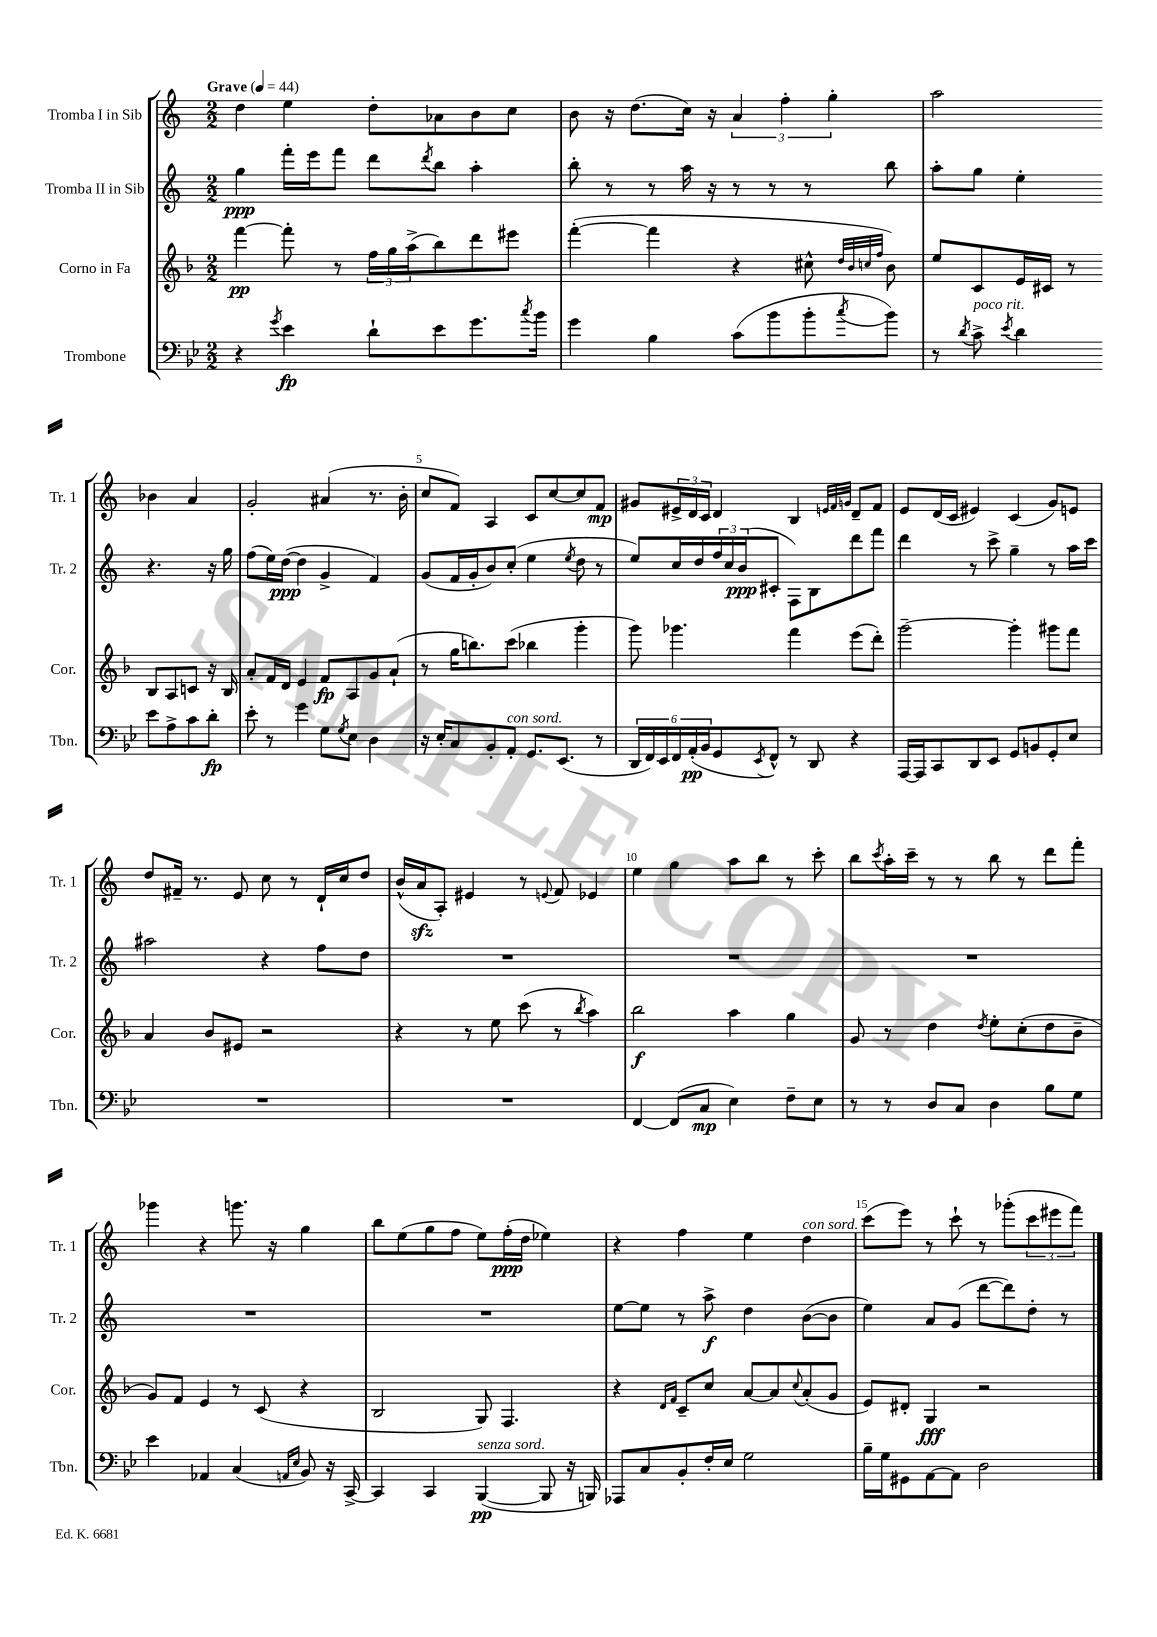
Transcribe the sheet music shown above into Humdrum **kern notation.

**kern	**dynam	**kern	**dynam	**kern	**dynam	**kern	**dynam
*part4	*part4	*part3	*part3	*part2	*part2	*part1	*part1
*staff4	*staff4	*staff3	*staff3	*staff2	*staff2	*staff1	*staff1
*I"Trombone	*	*I"Corno in Fa	*	*I"Tromba II in Sib	*	*I"Tromba I in Sib	*
*I'Tbn.	*	*I'Cor.	*	*I'Tr. 2	*	*I'Tr. 1	*
*clefF4	*	*clefG2	*	*clefG2	*	*clefG2	*
*k[b-e-]	*	*k[b-]	*	*k[]	*	*k[]	*
*M2/2	*	*M2/2	*	*M2/2	*	*M2/2	*
*MM44	*	*MM44	*	*MM44	*	*MM44	*
=1	=1	=1	=1	=1	=1	=1	=1
!	!	!	!	!	!	!LO:TX:a:B:t=Grave	!
4r	.	[4fff\	pp	4gg\	ppp	4dd\	.
8qg/	.	.	.	.	.	.	.
4e-\	fp	8fff'\]	.	16fff'\LL	.	4ee\	.
.	.	.	.	16eee\J	.	.	.
.	.	8r	.	8fff\J	.	.	.
8d`\L	.	24ff\LL	.	8ddd\L	.	8dd'\L	.
.	.	24gg\	.	.	.	.	.
.	.	(24aa^\J	.	.	.	.	.
.	.	.	.	8qddd/	.	.	.
8e-\	.	8bb-\)	.	8bb\J	.	8a-X\	.
8.g\	.	8ddd\	.	4aa'\	.	8b\	.
.	.	8eee#X\J	.	.	.	8cc\J	.
8qcc/	.	.	.	.	.	.	.
16b-\Jk	.	.	.	.	.	.	.
=2	=2	=2	=2	=2	=2	=2	=2
4g\	.	([4fff'\	.	8bb'\	.	8b\	.
.	.	.	.	8r	.	16r	.
.	.	.	.	.	.	(8.dd\L	.
4B-\	.	4fff\]	.	8r	.	.	.
.	.	.	.	16aa\	.	16cc\Jk)	.
.	.	.	.	16r	.	16r	.
(8c\L	.	4r	.	8r	.	6a/	.
8b-\	.	.	.	8r	.	.	.
.	.	.	.	.	.	6ff'\	.
8b-'\	.	8cc#X^^\	.	8r	.	.	.
.	.	.	.	.	.	6gg'\	.
.	.	32qqdd/LLL	.	.	.	.	.
.	.	32qqb-/	.	.	.	.	.
.	.	32qqccn/	.	.	.	.	.
8qcc/	.	32qqff/JJJ	.	.	.	.	.
8b-\J)	.	8b-\)	.	8bb\	.	.	.
=3	=3	=3	=3	=3	=3	=3	=3
8r	.	8ee/L	.	8aa'\L	.	2aa\	.
8qd/	.	.	.	.	.	.	.
!LO:TX:a:i:t=poco rit.	!	!	!	!	!	!	!
8c^\	.	8c/	.	8gg\J	.	.	.
8qe-/	.	.	.	.	.	.	.
4d\	.	16e/L	.	4ee'\	.	.	.
.	.	16c#X/JJ	.	.	.	.	.
.	.	8r	.	.	.	.	.
8e-\L	.	8B-/L	.	4.r	.	4b-X\	.
8A^\	.	8A/	.	.	.	.	.
8c\	.	8cn/J	.	.	.	4a/	.
8d'\J	fp	16r	.	16r	.	.	.
.	.	16B-/	.	16gg\	.	.	.
!!LO:LB:g=z
=4	=4	=4	=4	=4	=4	=4	=4
8e-'\	.	8a'/L	.	(8ff\L	.	2g'/	.
8r	.	16f/L	.	16ee\L)	.	.	.
.	.	16d/JJ	.	([16dd\JJ	ppp	.	.
4g\	.	4e/	.	4dd\]	.	.	.
8G\L	.	8f/L	fp	4g^/	.	(4a#X/	.
8qG/	.	.	.	.	.	.	.
8E-\J	.	8A/	.	.	.	.	.
4D\	.	8g/	.	4f/)	.	8.r	.
.	.	(8a`/J	.	.	.	.	.
.	.	.	.	.	.	16b'\	.
=5	=5	=5	=5	=5	=5	=5	=5
16r	.	8r	.	(8g/L	.	8cc/L	.
16E-'/KL	.	.	.	.	.	.	.
8C/	.	16gg\KL	.	16f/L	.	8f/J)	.
.	.	8.bbn\)	.	16g'/J	.	.	.
8BB-'/	.	.	.	8b/)	.	4A/	.
!LO:TX:a:i:t=con sord.	!	!	!	!	!	!	!
8AA'/J	.	(8ccc\J	.	(8cc'/J	.	.	.
8.GG/L	.	4bb-X\	.	4ee\	.	8c/L	.
.	.	.	.	.	.	[8cc/	.
(8.EE-/J	.	.	.	.	.	.	.
.	.	.	.	8qee/	.	.	.
.	.	4ggg'\	.	8dd\	.	8cc/]	.
8r	.	.	.	8r	.	8f/J	mp
=6	=6	=6	=6	=6	=6	=6	=6
24DD/LL	.	8ggg\)	.	8ee/L)	.	8g#X/L	.
24FF/)	.	.	.	.	.	.	.
24EE-/	.	.	.	.	.	.	.
24FF/	.	4.ggg-X\	.	16cc/L	.	24e#X^/L	.
(24AA'/	pp	.	.	.	.	24d/	.
.	.	.	.	16dd/	.	.	.
24BB-/J	.	.	.	.	.	24c/JJ	.
8GG/	.	.	.	24ff/	.	4d/	.
.	.	.	.	24cc/	.	.	.
.	.	.	.	(24b/J	ppp	.	.
8qEE-/	.	.	.	.	.	.	.
8FF^^/J)	.	.	.	8c#X'/J	.	.	.
8r	.	4fff\	.	8F\L)	.	4B/	.
8DD/	.	.	.	8B\	.	.	.
.	.	.	.	.	.	32qqen/LLL	.
.	.	.	.	.	.	32qqf/	.
.	.	.	.	.	.	32qqgn/JJJ	.
4r	.	(8eee\L	.	8ddd\	.	8d~/L	.
.	.	8ddd'\J)	.	8fff\J	.	8f/J	.
=7	=7	=7	=7	=7	=7	=7	=7
[16AAA/LL	.	[2ggg~\	.	4ddd\	.	8e/L	.
16AAA/J]	.	.	.	.	.	.	.
8CC/	.	.	.	.	.	(16d/L	.
.	.	.	.	.	.	16c/JJ	.
8DD/	.	.	.	8r	.	4e#X/)	.
8EE-/J	.	.	.	8ccc^\	.	.	.
8GG/L	.	4ggg'\]	.	4gg~\	.	(4c/	.
8BBn/	.	.	.	.	.	.	.
8GG'/	.	8ggg#X\L	.	8r	.	8g/L)	.
8E-/J	.	8fff\J	.	16aa\LL	.	8en/J	.
.	.	.	.	16ccc\JJ	.	.	.
!!LO:LB:g=z
=8	=8	=8	=8	=8	=8	=8	=8
1r	.	4a/	.	2aa#X\	.	8dd/L	.
.	.	.	.	.	.	16f#X~/Jk	.
.	.	.	.	.	.	8.r	.
.	.	8b-/L	.	.	.	.	.
.	.	8e#X/J	.	.	.	8e/	.
.	.	2r	.	4r	.	8cc\	.
.	.	.	.	.	.	8r	.
.	.	.	.	8ff\L	.	16d`/LL	.
.	.	.	.	.	.	16cc/J	.
.	.	.	.	8dd\J	.	8dd/J	.
=9	=9	=9	=9	=9	=9	=9	=9
1r	.	4r	.	1r	.	(16b^^/LL	.
.	.	.	.	.	.	16azz/J	.
.	.	.	.	.	.	8A'/J)	.
.	.	8r	.	.	.	4e#X/	.
.	.	8ee\	.	.	.	.	.
.	.	(8ccc\	.	.	.	8r	.
.	.	.	.	.	.	8qqen/	.
.	.	8r	.	.	.	8f/	.
.	.	8qbb-/	.	.	.	.	.
.	.	4aa\)	.	.	.	4e-X/	.
=10	=10	=10	=10	=10	=10	=10	=10
[4FF/	.	2bb-\	f	1r	.	4ee\	.
(8FF/L]	.	.	.	.	.	4gg\	.
8C/J	mp	.	.	.	.	.	.
4E-\)	.	4aa\	.	.	.	8aa\L	.
.	.	.	.	.	.	8bb\J	.
8F~\L	.	4gg\	.	.	.	8r	.
8E-\J	.	.	.	.	.	8ccc'\	.
=11	=11	=11	=11	=11	=11	=11	=11
8r	.	8g/	.	1r	.	8bb\L	.
.	.	.	.	.	.	8qccc/	.
8r	.	8r	.	.	.	16aa'\L	.
.	.	.	.	.	.	16ccc~\JJ	.
8D/L	.	4dd\	.	.	.	8r	.
8C/J	.	.	.	.	.	8r	.
.	.	8qdd/	.	.	.	.	.
4D\	.	8ee'\L	.	.	.	8bb\	.
.	.	(8cc'\	.	.	.	8r	.
8B-\L	.	8dd\	.	.	.	8ddd\L	.
8G\J	.	8b-~\J	.	.	.	8fff'\J	.
!!LO:LB:g=z
=12	=12	=12	=12	=12	=12	=12	=12
4e-\	.	8g/L)	.	1r	.	4ggg-X\	.
.	.	8f/J	.	.	.	.	.
4AA-X/	.	4e/	.	.	.	4r	.
(4C/	.	8r	.	.	.	8.gggn\	.
.	.	(8c/	.	.	.	.	.
.	.	.	.	.	.	16r	.
16qqAAn/LL	.	.	.	.	.	.	.
16qqE-/JJ	.	.	.	.	.	.	.
8BB-/)	.	4r	.	.	.	4gg\	.
16r	.	.	.	.	.	.	.
[16CC^/	.	.	.	.	.	.	.
=13	=13	=13	=13	=13	=13	=13	=13
4CC/]	.	2B-/	.	1r	.	8bb\L	.
.	.	.	.	.	.	(8ee\	.
4CC/	.	.	.	.	.	8gg\	.
.	.	.	.	.	.	8ff\J	.
!LO:TX:a:i:t=senza sord.	!	!	!	!	!	!	!
([4BBB-/	pp	8G/)	.	.	.	8ee\L)	.
.	.	4.F/	.	.	.	(16ff'\L	ppp
.	.	.	.	.	.	16dd\JJ	.
8BBB-/]	.	.	.	.	.	4ee-X\)	.
16r	.	.	.	.	.	.	.
16BBBn/)	.	.	.	.	.	.	.
=14	=14	=14	=14	=14	=14	=14	=14
8AAA-X/L	.	4r	.	[8ee\L	.	4r	.
8C/	.	.	.	8ee\J]	.	.	.
.	.	16qqd/LL	.	.	.	.	.
.	.	16qqf/JJ	.	.	.	.	.
8BB-'/	.	8c~/L	.	8r	.	4ff\	.
16F'/L	.	8cc/J	.	8aa^\	f	.	.
16E-/JJ	.	.	.	.	.	.	.
2G\	.	[8a/L	.	4dd\	.	4ee\	.
.	.	8a/]	.	.	.	.	.
.	.	8qqcc/	.	.	.	.	.
!	!	!	!	!	!	!LO:TX:a:i:t=con sord.	!
.	.	(8a'/	.	([8b\L	.	4dd\	.
.	.	8g/J	.	8b\J]	.	.	.
=15	=15	=15	=15	=15	=15	=15	=15
16B-~\LL	.	8e/L)	.	4ee\)	.	(8ccc\L	.
16G\J	.	.	.	.	.	.	.
8GG#X\	.	8d#X'/J	.	.	.	8eee\J)	.
[8AA\	.	4G/	fff	8a/L	.	8r	.
8AA\J]	.	.	.	(8g/J	.	8ccc`\	.
2D\	.	2r	.	[8ddd\L	.	8r	.
.	.	.	.	8ddd\])	.	(8ggg-X'\L	.
.	.	.	.	8dd'\J	.	12ccc\	.
.	.	.	.	.	.	12eee#X\	.
.	.	.	.	8r	.	.	.
.	.	.	.	.	.	12fff\J)	.
==	==	==	==	==	==	==	==
*-	*-	*-	*-	*-	*-	*-	*-
